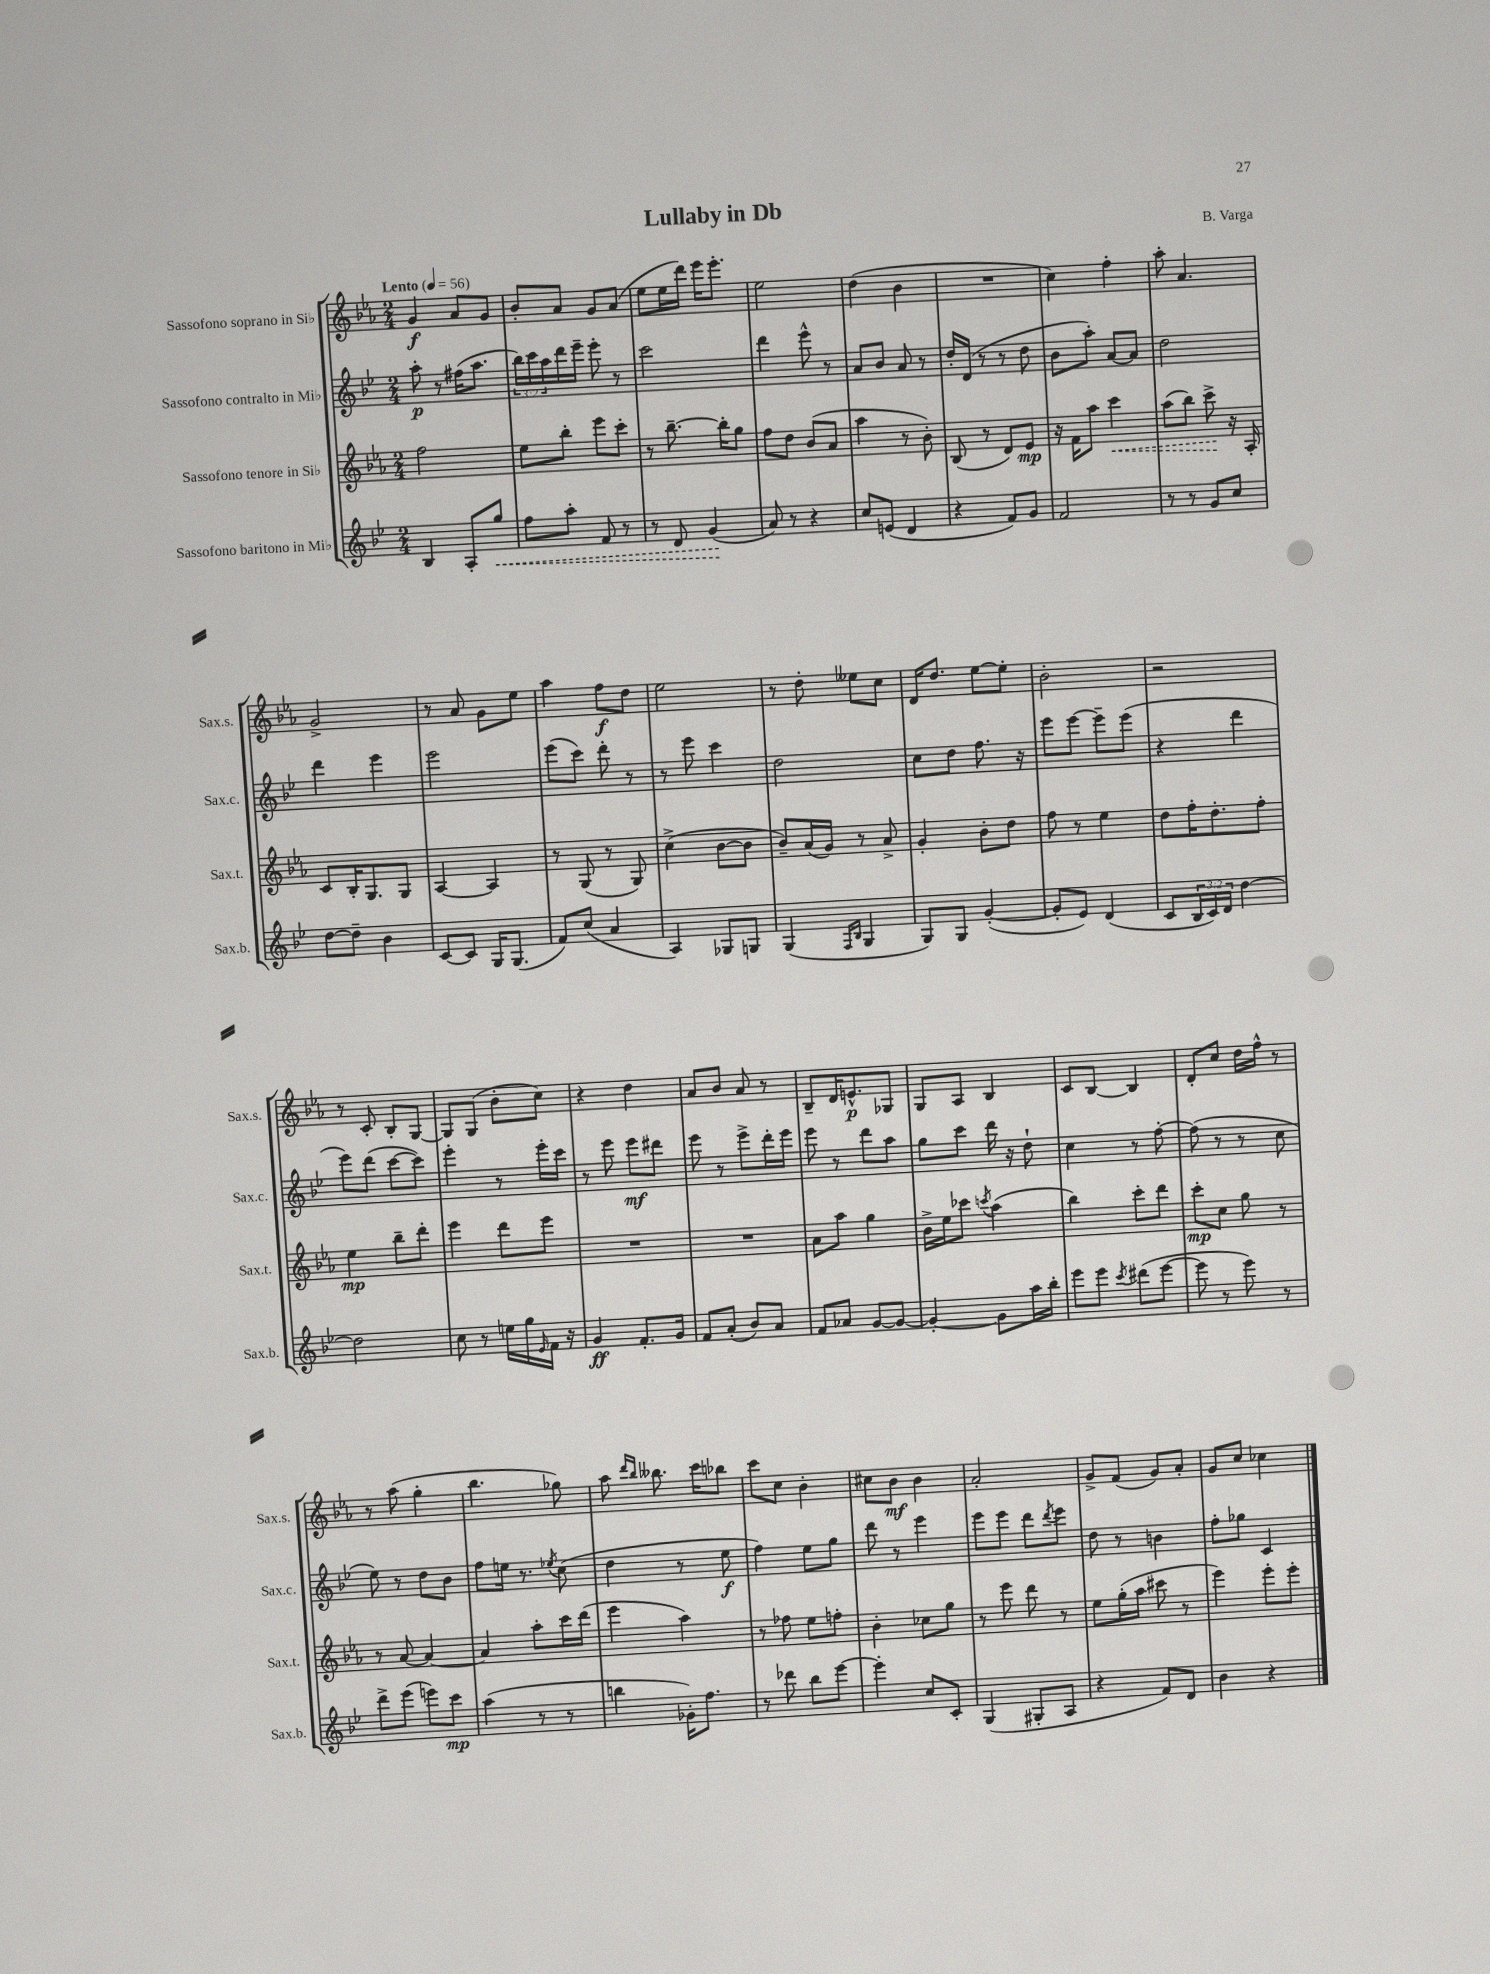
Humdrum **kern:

**kern	**kern	**kern	**kern
*staff4	*staff3	*staff2	*staff1
*clefG2	*clefG2	*clefG2	*clefG2
*k[b-e-]	*k[b-e-a-]	*k[b-e-]	*k[b-e-a-]
*M2/4	*M2/4	*M2/4	*M2/4
*MM56	*MM56	*MM56	*MM56
4B-	2ff	8aa'	4g
.	.	8r	.
8A'	.	(16ff#	8a-
.	.	8.aa	.
8gg	.	.	8g
=	=	=	=
8ff	8ee-	24bb-)	8b-'
.	.	24ccc	.
.	.	24aa	.
8aa'	8bb-'	16ddd	8a-
.	.	16eee-~	.
8f	8eee-	8eee-'	8g
8r	8ccc'	8r	(8a-
=	=	=	=
8r	8r	2ccc	8ee-
8d	[8.bb-~	.	16ee-
.	.	.	16ddd)
(4g	.	.	16eee-
.	16bb-']	.	8.eee-'
.	8gg	.	.
=	=	=	=
8a)	8ff	4ddd	2ee-
8r	8dd	.	.
4r	(8b-	8eee-^^	.
.	8a-	8r	.
=	=	=	=
8cc	4aa-	8a	(4dd
(8e	.	8b-	.
4d	8r	8a	4b-
.	8b-')	8r	.
=	=	=	=
4r	(8B-	16dd'	2r
.	.	(16d	.
.	8r	8r	.
8f)	8d)	8r	.
8g	8e-	8dd	.
=	=	=	=
2f	16r	8b-	4cc)
.	16f	.	.
.	8aa-	8aa')	.
.	4ccc	[8a	4ff'
.	.	8a]	.
=	=	=	=
8r	(8aa-	2dd	8aa-'
8r	8bb-)	.	4.a-
8g	8ccc^	.	.
8cc	16r	.	.
.	16A-'	.	.
=	=	=	=
[8dd	8c	4ddd	2g^
8dd~]	16B-'	.	.
.	8.G	.	.
4b-	.	4eee-	.
.	8G	.	.
=	=	=	=
[8c	[4A-	2eee-	8r
8c]	.	.	8a-
16G	4A-]	.	8g
(8.G	.	.	.
.	.	.	8ee-
=	=	=	=
8f)	8r	(8eee-	4aa-
(8cc	(8G	8ccc)	.
4a	8r	8ddd'	8ff
.	8G)	8r	8dd
=	=	=	=
4A)	(4cc^	8r	2ee-
.	.	8eee-	.
8G-	[8b-	4ccc	.
8G	8b-]	.	.
=	=	=	=
(4G	8b-~)	2dd	8r
.	(16a-	.	8dd'
.	16g)	.	.
16qqF	.	.	.
16qqB-	.	.	.
4G	8r	.	8ee--
.	8a-^	.	8cc
=	=	=	=
8G)	4g'	8cc	16d
.	.	.	8.dd
8G	.	8dd	.
([4g'	8b-'	8.ff	[8ee-
.	8dd	.	8ee-']
.	.	16r	.
=	=	=	=
8g']	8ff	8eee-	2b-'
8e-)	8r	[8eee-	.
(4d	4ee-	8eee-~]	.
.	.	(8eee-	.
=	=	=	=
8c	8dd	4r	2r
24B-	16ff'	.	.
24c)	.	.	.
.	8.dd'	.	.
24d	.	.	.
[4dd	.	4ddd	.
.	8ff'	.	.
=	=	=	=
2dd]	4ee-	8eee-)	8r
.	.	(8ddd	8c'
.	8bb-~	[8ccc	8B-'
.	8ddd'	8ccc])	[8G
=	=	=	=
8cc	4eee-	4eee-'	8G]
8r	.	.	(8G
16ee	8ddd	8r	8b-'
16gg	.	.	.
16qqe-	.	.	.
16f	8eee-	16eee-'	8cc)
16r	.	16ccc	.
=	=	=	=
4g	2r	8r	4r
.	.	8eee-	.
8.f'	.	8eee-	4dd
.	.	8ddd#	.
16g	.	.	.
=	=	=	=
8f	2r	8eee-	8a-
(8a'	.	8r	8b-
8b-)	.	8eee-^	8a-
8a	.	16ddd'	8r
.	.	16eee-	.
=	=	=	=
8f	8a-	8eee-	8B-~
8a-	8aa-	8r	16d
.	.	.	8.e^^
[8g	4gg	8ddd	.
8g_	.	8aa	8G-
=	=	=	=
4g'_	16b-^	8gg	8G
.	16ee-	.	.
.	8ccc-	8ccc	8A-
.	8qccc	.	.
8g]	(4aa-	16ddd	4B-
.	.	16r	.
16aa	.	8dd`	.
16bb-'	.	.	.
=	=	=	=
8eee-	4bb-)	4cc	8c
8eee-	.	.	[8B-
8qccc	.	.	.
(8ddd#	8ccc'	8r	4B-]
[8eee-	8ddd	[8ff'	.
=	=	=	=
8eee-]	8ccc'	(8ff]	8d'
8r	8cc	8r	8cc
8eee-)	8gg	8r	16dd
.	.	.	16ff^^
8r	8r	8cc	8r
=	=	=	=
8ddd^	8r	8ee-)	8r
(8eee-	[8a-	8r	(8aa-
8eee)	4a-_	8dd	4gg'
8ccc	.	8b-	.
=	=	=	=
(4aa	4a-]	8ff	4.bb-
.	.	16ee	.
.	.	8.r	.
8r	8aa-'	.	.
.	.	8qee-	.
8r	16ccc	(8cc	8gg-)
.	(16ddd	.	.
=	=	=	=
4bb	4eee-	4dd	8aa-
.	.	.	16qqddd
.	.	.	16qqbb-
.	.	.	8.bb--
16g-')	4aa-)	8r	.
8.ff	.	.	16ccc
.	.	8ee-	8bb-
=	=	=	=
8r	8r	4ff)	8ccc
8ddd-	8ff-	.	8cc
8bb-	8ee-	8ee-	4b-'
[8eee-	8ff'	8gg	.
=	=	=	=
4eee-']	4b-'	8ddd	8cc#
.	.	8r	8b-
8cc	8cc-	4eee-	4b-
8c'	8gg	.	.
=	=	=	=
(4G	8r	8eee-	2a-'
.	8eee-	8eee-	.
8G#'	8ddd	8ddd	.
.	.	8qddd	.
8A	8r	8eee-	.
=	=	=	=
4r	8ee-	8dd	8g^
.	(16gg'	8r	(8f
.	16aa-	.	.
8f)	8ccc#	4b	8g)
8d	8r	.	8a-'
=	=	=	=
4b-	4eee-)	8ff'	8g
.	.	8gg-	8cc
4r	8eee-'	4c	4cc-
.	8eee-'	.	.
==	==	==	==
*-	*-	*-	*-
